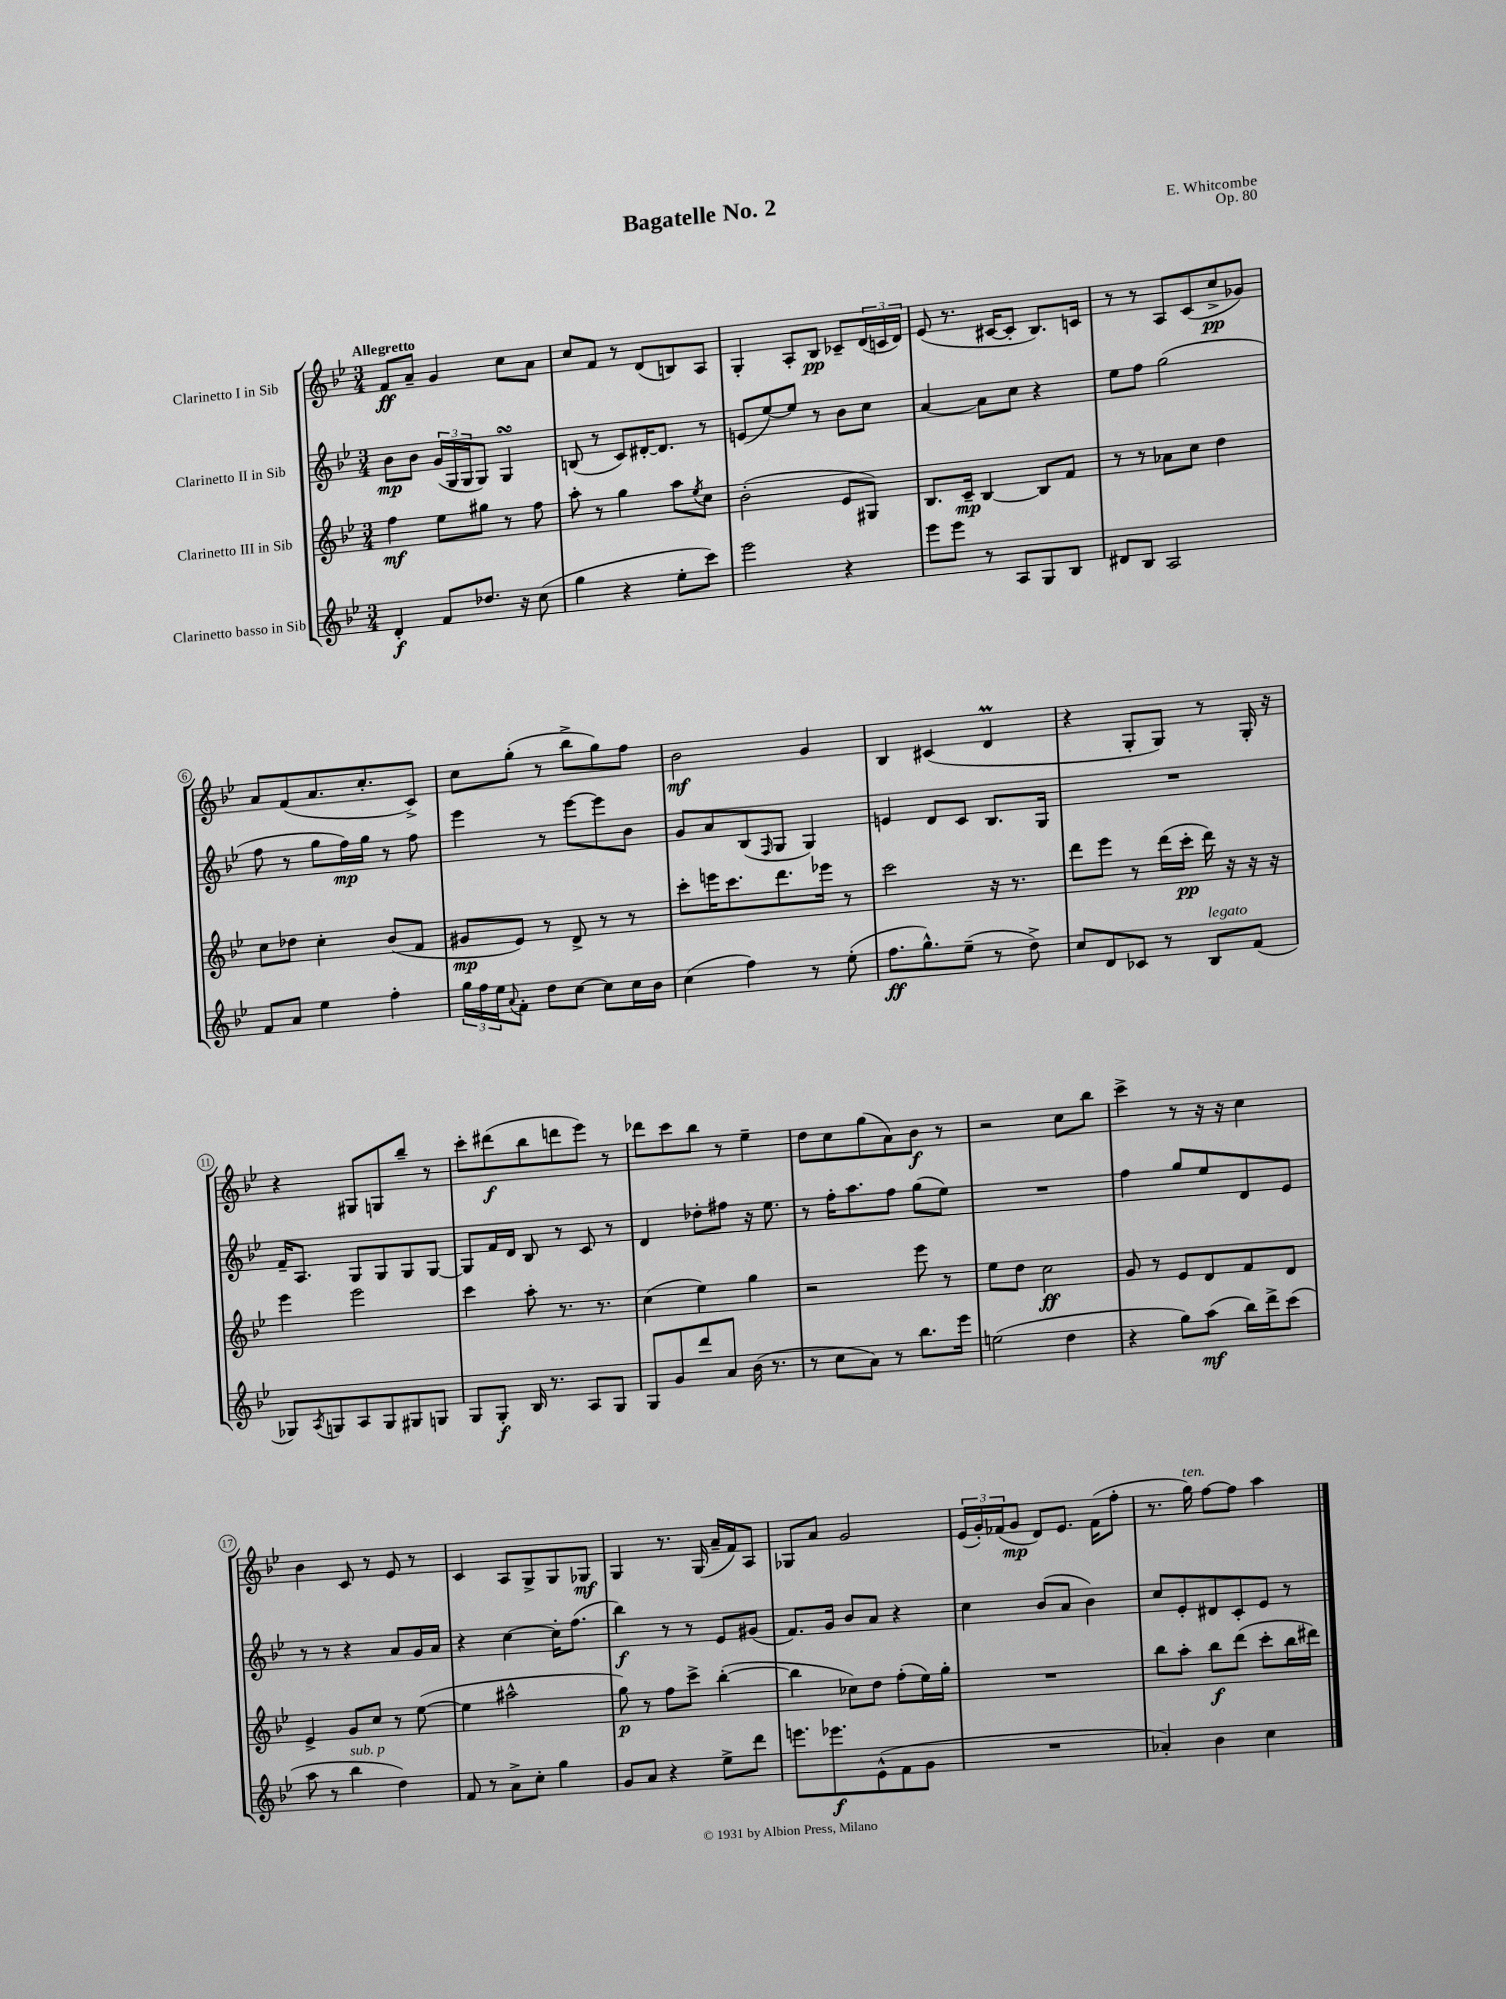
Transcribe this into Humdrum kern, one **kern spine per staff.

**kern	**kern	**kern	**kern
*staff4	*staff3	*staff2	*staff1
*clefG2	*clefG2	*clefG2	*clefG2
*k[b-e-]	*k[b-e-]	*k[b-e-]	*k[b-e-]
*M3/4	*M3/4	*M3/4	*M3/4
4d'/	4ff\	8b-\L	8f/L
.	.	8b-\J	8a~/J
8f/L	8ee-\L	(24g/LL	4g/
.	.	24G/	.
.	.	24G/J	.
8.dd-/J	8gg#\J	8G/J)	.
.	8r	4G/	8cc\L
16r	.	.	.
(8cc\	8ff\	.	8a\J
=	=	=	=
4gg\	8aa'\	(8B/	8cc/L
.	8r	8r	8f/J
4r	4gg\	8c/L)	8r
.	.	[16d#'/K	(8d/L
.	.	8.d#/]J	.
8ee-'\L	8aa\L	.	8B/)
.	8qee-/	.	.
8ccc\J)	8cc\J	8r	8A/J
=	=	=	=
2eee-\	(2b-'\	(8e/L	4G'/
.	.	[8ee-/)	.
.	.	8ee-/]J	8A'/L
.	.	8r	8B-/J
4r	8e-/L	8b-\L	8c-~/L
.	8G#/J)	8cc\J	(24d/L
.	.	.	24c/
.	.	.	24d/JJ)
=	=	=	=
8eee-\L	8.B-/L	[4a/	(8e-/
8eee-\J	.	.	8.r
.	16c~/Jk	.	.
8r	[4B-/	8a\]L	.
.	.	.	[16c#/LK
8A/L	.	8cc\J	8c#'/]J
8G/	8B-/]L	4r	8.B-/L)
8B-/J	8f/J	.	.
.	.	.	16c/Jk
=	=	=	=
8d#/L	8r	8ee-\L	8r
8B-/J	8r	8ff\J	8r
2A/	8a-\L	(2gg\	8A/L
.	8cc\J	.	(8c/
.	4dd\	.	8cc^/
.	.	.	8g-/J)
=	=	=	=
8f/L	8cc\L	8ff\	8a/L
8a/J	8dd-\J	8r	(8f/
4ee-\	4cc'\	8gg\L	8.a/
.	.	16ff\L)	.
.	.	16gg\JJ	8.cc'/
4ff'\	(8b-/L	8r	.
.	8f/J	8ff\	8c^/J)
=	=	=	=
24gg\LL	8g#/L	4eee-\	8cc\L
24ff\	.	.	.
24ee-\J	.	.	.
8qqa/	.	.	.
8f'\J	8e-/J)	.	(8gg'\J
8dd\L	8r	8r	8r
[8cc\J	8d^/	[8eee-\L	8bb-^\L
8cc\]L	8r	8eee-\]	8gg\)
16cc\L	8r	8b-\J	8ff\J
16b-\JJ	.	.	.
=	=	=	=
(4cc\	8ccc'\L	8g/L	2b-\
.	16eee\K	8a/	.
.	8.ccc\	.	.
4ff\)	.	(8B-/	.
.	.	16qqF/	.
.	8.ddd\	8G/J	.
8r	.	4G/)	4g/
.	16eee-\Jk	.	.
(8ee-'\	8r	.	.
=	=	=	=
8.ff\L	2ccc\	4e/	4B-/
8.gg^^\)	.	.	.
.	.	8d/L	(4c#/
(8ee-~\J	.	8c/J	.
8r	16r	8.B-/L	4d/
.	8.r	.	.
8dd^\)	.	.	.
.	.	16G/Jk	.
=	=	=	=
8cc/L	8ddd\L	2.r	4r
8d/	8eee-\J	.	.
8c-/J	8r	.	8G'/L
8r	(16ddd\LL	.	8G/J)
.	16ccc'\JJ	.	.
8B-/L	16ddd\)	.	8r
.	16r	.	.
(8f/J	16r	.	16G'/
.	16r	.	16r
=	=	=	=
8G-/L)	4eee-\	16f~/LK	4r
.	.	8.A/J	.
8qA/	.	.	.
8G/	.	.	.
8A/	2eee-\	8G/L	8G#/L
8G/	.	8G/	8G/
8G#/	.	8G/	8bb-~/J
8G/J	.	[8G/J	8r
=	=	=	=
8G/L	4ccc\	8G/]L	8ccc'\L
8G'/J	.	16f/L	(8ddd#\
.	.	16d/JJ	.
16B-/	8aa'\	8B-/	8bb-\
8.r	.	.	.
.	8.r	8r	8ddd\
8A/L	.	8c/	8eee-\J)
.	8.r	.	.
8G/J	.	8r	8r
=	=	=	=
8G/L	(4cc\	4d/	8ddd-\L
8g/	.	.	8ccc\
8ddd/	4ee-\)	8dd-'\L	8bb-\J
8a/J	.	8ff#\J	8r
(16b-\	4gg\	16r	4ee-~\
8.r	.	8.ee-\	.
=	=	=	=
8r	2r	8r	8dd\L
8cc\L	.	16ff'\LK	8cc\
.	.	8.aa\	.
8a\J)	.	.	(8gg\
8r	.	8ff\J	8a\)
8.bb-\L	8eee-\	(8gg\L	8b-\J
.	8r	8ee-\J)	8r
16eee-\Jk	.	.	.
=	=	=	=
(2ee\	8ee-\L	2.r	2r
.	8dd\J	.	.
.	2cc\	.	.
4dd\	.	.	8cc\L
.	.	.	8bb-\J
=	=	=	=
4r	8g/	4ff\	4ccc^\
.	8r	.	.
8gg\L)	8e-/L	8gg/L	8r
(8aa\J	8d/	8ee-/	16r
.	.	.	16r
16bb-\LL)	8f/	8d/	4cc\
16ddd^\J	.	.	.
(8ccc\J	8d/J	8e-/J	.
=	=	=	=
8aa\	4e-^/	8r	4b-\
8r	.	8r	.
4bb-\	8g/L	4r	8c/
.	8cc/J	.	8r
4dd\)	8r	8a/L	8e-/
.	([8ee-\	16g/L	8r
.	.	16a/JJ	.
=	=	=	=
8f/	4ee-\]	4r	4c/
8r	.	.	.
8a^\L	2aa#^^\	[4cc\	8A/L
8cc'\J	.	.	8G^/
4gg\	.	16cc'\]LK	8G/
.	.	(8.ff\J	.
.	.	.	8G-/J
=	=	=	=
8g/L	8gg\)	4bb-\)	4G/
8a/J	8r	.	.
4r	8ff\L	8r	8.r
.	8ccc^\J	8r	.
.	.	.	(16G/
8ee-^\L	([4bb-'\	8e-/L	16a~/LL
.	.	.	16f/J)
8ddd\J	.	(8g#/J	8A/J
=	=	=	=
8.eee\L	4bb-\]	8.f/L)	8G-/L
.	.	.	8a/J
8.eee-\	.	16g/Jk	.
.	8cc-\L)	8b-/L	2g/
(8e-^^\	8dd\J	8a/J	.
8f\	(8ff'\L	4r	.
8g\J	16ee-\L)	.	.
.	16gg'\JJ	.	.
=	=	=	=
2.r	2.r	4cc\	(24e-/LL
.	.	.	24g'/)
.	.	.	(24f-/J
.	.	.	8g/J
.	.	(8b-/L	8d/L)
.	.	8a/J	8.e-/J
.	.	4b-\)	.
.	.	.	(16f-\LK
.	.	.	8ff'\J
=	=	=	=
4a-'/)	8bb-\L	8cc/L	8.r
.	8aa'\J	8e-'/	.
.	.	.	16gg\)
4b-\	8bb-\L	8d#/	[8ff\L
.	(8ddd\J	8c'/	8ff\]J
4cc\	8ccc'\L	8e-/J	4aa\
.	16bb-\L	8r	.
.	16ddd#\JJ)	.	.
==	==	==	==
*-	*-	*-	*-
